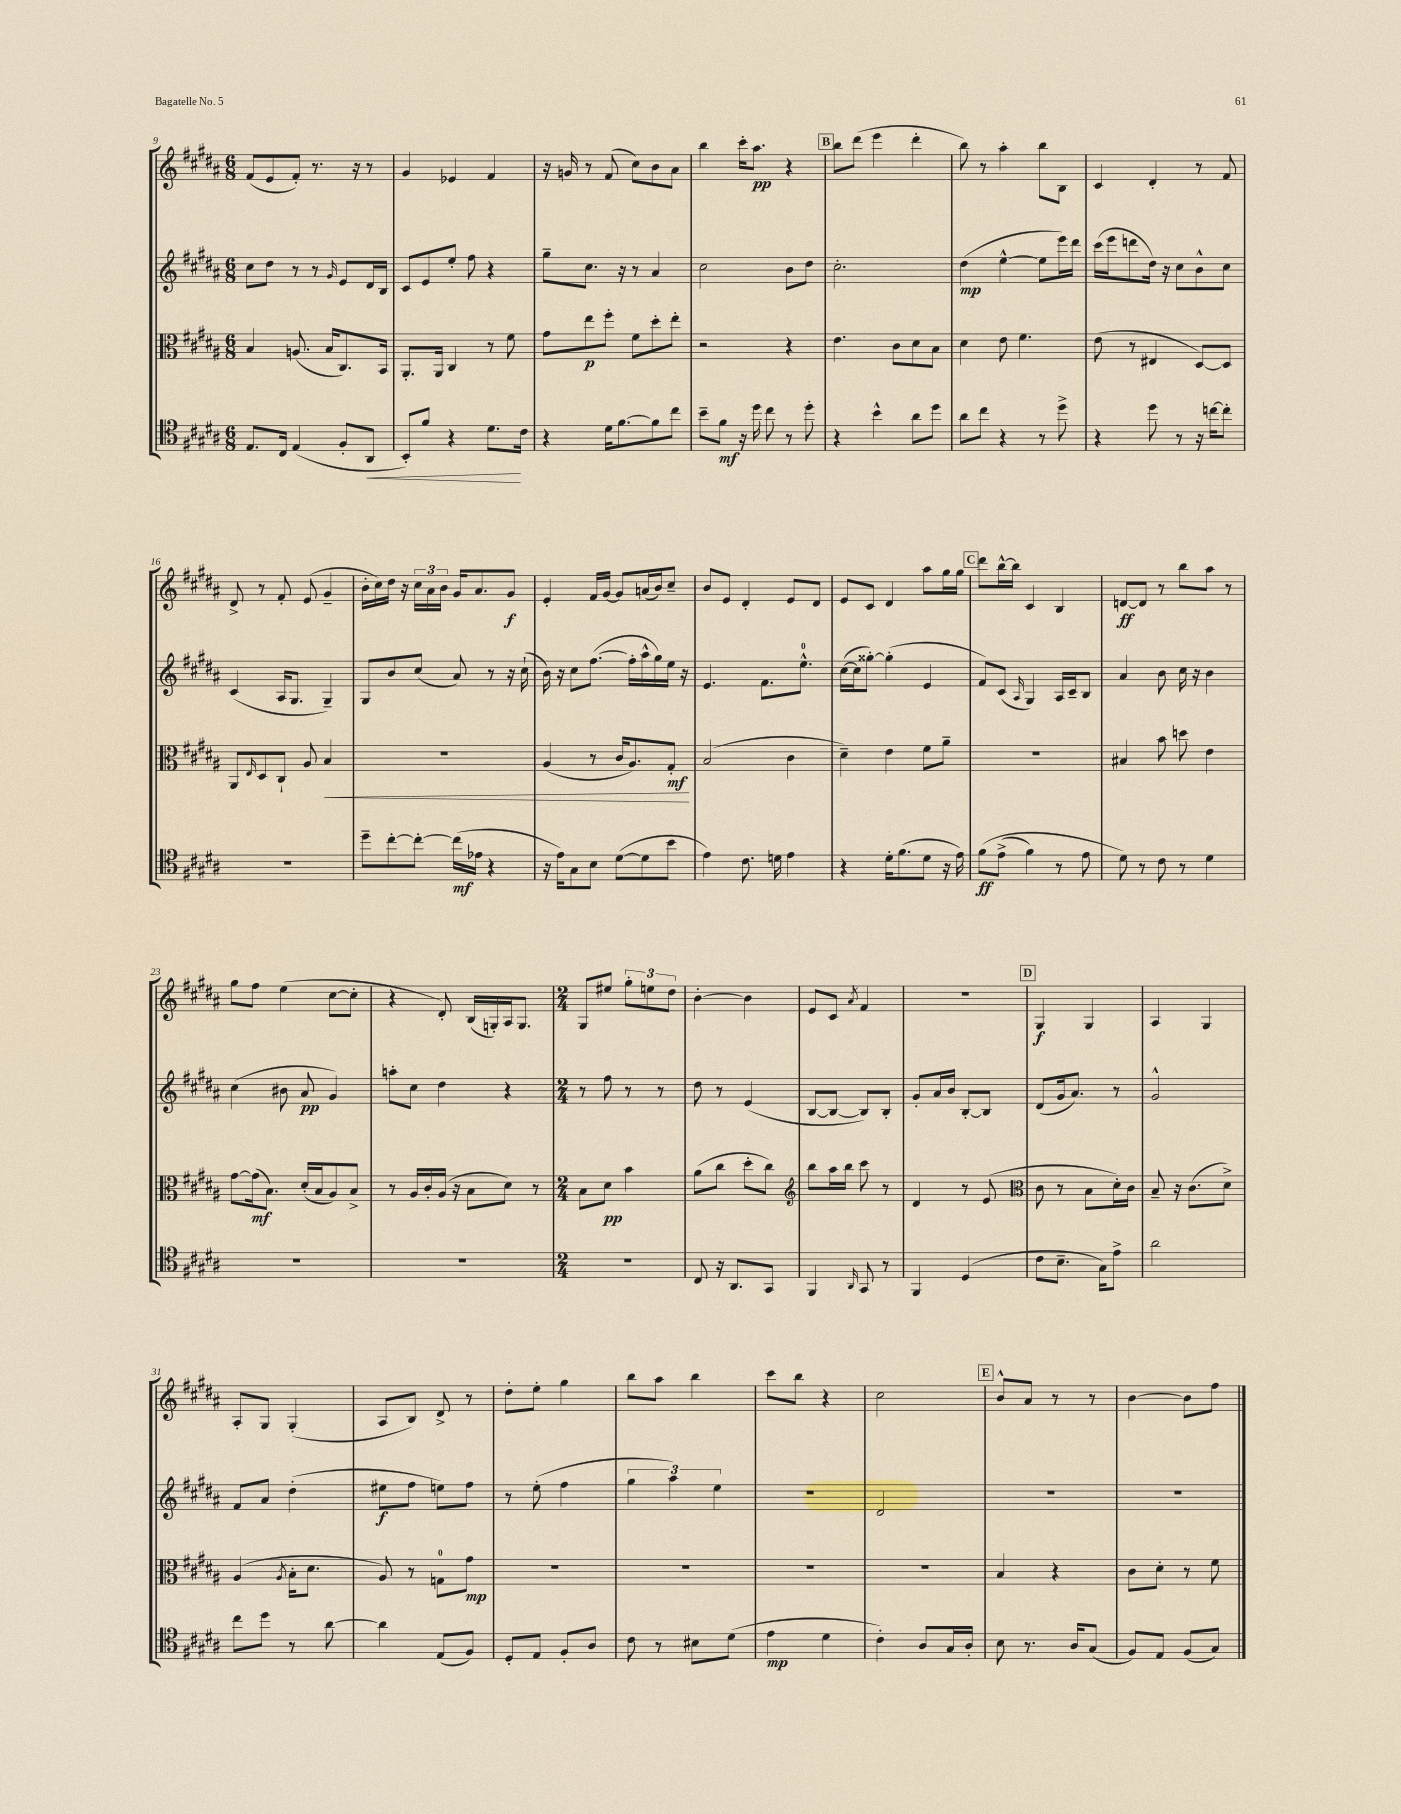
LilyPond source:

<<
\new StaffGroup <<
\new Staff = "s0" {
    \clef treble \key b \major \numericTimeSignature \time 6/8
    fis'8( e'8 fis'8-.) r8. r16 r8 |
    gis'4 ees'4 fis'4 |
    r16 g'16 r8 fis'8( cis''8) b'8 ais'8 |
    b''4 cis'''16-. ais''8.\pp r4 |
    \mark \markup { \box "B" } b''8 dis'''8( e'''4 dis'''4-. |
    b''8) r8 ais''4-. b''8 b8 |
    cis'4 dis'4-. r8 fis'8 |
    dis'8-> r8 fis'8-. e'8( gis'4-- |
    b'16-. cis''16) dis''16 r16 \tuplet 3/2 { cis''16 ais'16 b'16 } gis'16 ais'8. gis'8\f |
    e'4-. fis'16 gis'16~ gis'8 a'16( b'16) cis''8-- |
    b'8 e'8 dis'4-. e'8 dis'8 |
    e'8 cis'8 dis'4 ais''8 gis''16 gis''16 |
    \mark \markup { \box "C" } dis'''8 b''16~-^ b''16 cis'4 b4 |
    d'8~\ff d'8 r8 b''8 ais''8 r8 |
    gis''8 fis''8 e''4( cis''8~ cis''8-. |
    r4 dis'8-.) b16( g16-.) ais16 g8. |
    \numericTimeSignature \time 2/4 gis8 eis''8 \tuplet 3/2 { gis''8-. e''8 dis''8 } |
    b'4~-. b'4 |
    e'8 cis'8 \acciaccatura { ais'8 } fis'4 |
    r2 |
    \mark \markup { \box "D" } gis4\f gis4 |
    ais4 gis4 |
    ais8-. gis8 gis4-.( |
    ais8 b8) dis'8-> r8 |
    dis''8-. e''8-. gis''4 |
    b''8 ais''8 b''4 |
    cis'''8 b''8 r4 |
    cis''2 |
    \mark \markup { \box "E" } b'8-^ ais'8 r8 r8 |
    b'4~ b'8 fis''8 \bar "|." |
}
\new Staff = "s1" {
    \clef treble \key b \major \numericTimeSignature \time 6/8
    cis''8 dis''8 r8 r8 \grace { gis'16 } e'8 dis'16 b16 |
    cis'8 e'8 e''8-. fis''8 r4 |
    gis''8-- cis''8. r16 r8 ais'4 |
    cis''2 b'8 dis''8 |
    \mark \markup { \box "B" } cis''2.-. |
    dis''4\mp( e''4~-^ e''8 e'''16) dis'''16 |
    cis'''16( e'''16 d'''8 dis''16) r16 cis''8 b'8-^ cis''8 |
    cis'4( ais16 gis8. gis4--) |
    gis8 b'8 cis''8( ais'8) r8 r16 cis''16-!( |
    b'16) r16 cis''8 fis''8.~( fis''16-. ais''16-^ gis''16) e''16 r16 |
    e'4. fis'8. e''8.-0-^ |
    cis''16~( cis''16 gisis''8~-.) gisis''4-.( e'4 |
    \mark \markup { \box "C" } fis'8) cis'8( \grace { ais16 } gis4) ais16 cis'16-- b8 |
    ais'4 b'8 cis''16 r16 b'4 |
    cis''4( bis'8 ais'8\pp gis'4) |
    a''8-. cis''8 dis''4 r4 |
    \numericTimeSignature \time 2/4 r8 fis''8 r8 r8 |
    dis''8 r8 e'4( |
    b8~ b8~ b8) b8-. |
    gis'8-. ais'16 b'16 b8~-. b8 |
    \mark \markup { \box "D" } dis'8( gis'16 ais'8.) r8 |
    gis'2-^ |
    fis'8 ais'8 dis''4-.( |
    eis''8\f fis''8 e''8) fis''8 |
    r8 e''8-.( fis''4 |
    \tuplet 3/2 { gis''4 ais''4) e''4 } |
    R2 |
    dis'2 |
    \mark \markup { \box "E" } R2 |
    R2 \bar "|." |
}
\new Staff = "s2" {
    \clef alto \key b \major \numericTimeSignature \time 6/8
    b4 a8.( b16 cis8.) b,16 |
    ais,8.-. ais,16 cis4 r8 fis'8 |
    gis'8 e''8\p fis''8-. fis'8 dis''8-. e''8-. |
    r2 r4 |
    \mark \markup { \box "B" } e'4. cis'8 dis'8 b8 |
    dis'4 e'8 fis'4. |
    e'8( r8 eis4 dis8~) dis8 |
    ais,8 \grace { e16 } dis8 cis8-! ais8 b4\< |
    R2. |
    ais4( r8 cis'16 ais8.) gis8-.\mf\! |
    b2( cis'4 |
    dis'4--) e'4 fis'8 ais'8-- |
    \mark \markup { \box "C" } R2. |
    bis4 b'8 d''8 e'4 |
    gis'8~ gis'16\mf( b8.) dis'16-.( b16 ais8) b8-> |
    r8 ais16 cis'16-. ais16( r16 b8 dis'8) r8 |
    \numericTimeSignature \time 2/4 b8 dis'8\pp b'4 |
    ais'8( cis''8 dis''8-. cis''8) |
    \clef treble b''8 ais''16 b''16 cis'''8 r8 |
    dis'4 r8 e'8( |
    \mark \markup { \box "D" } \clef alto cis'8 r8 b8 dis'16-.) cis'16 |
    b8-- r16 cis'8.( dis'8->) |
    ais4( \acciaccatura { ais8 } b16-. dis'8. |
    ais8) r8 g8-0 gis'8\mp |
    R2 |
    R2 |
    R2 |
    R2 |
    \mark \markup { \box "E" } b4 r4 |
    cis'8 dis'8-. r8 fis'8 \bar "|." |
}
\new Staff = "s3" {
    \clef tenor \key b \major \numericTimeSignature \time 6/8
    e8. cis16 e4( fis8-. ais,8\< |
    b,8-.) fis'8 r4 dis'8.\! cis'16 |
    r4 dis'16 fis'8.~ fis'8 cis''8 |
    b'8-- fis'8\mf r16 dis''16 cis''8 r8 dis''8-. |
    \mark \markup { \box "B" } r4 b'4-^ ais'8 dis''8 |
    ais'8 cis''8 r4 r8 dis''8-> |
    r4 dis''8 r8 r16 c''16~ c''8-. |
    R2. |
    dis''8-- cis''8~-. cis''8~-. cis''16\mf( ees'16 r4 |
    r16 e'16) gis8 b8 dis'8~( dis'8 b'8 |
    e'4) cis'8. d'16 e'4 |
    r4 dis'16-. fis'8.( dis'8 r16 e'16) |
    \mark \markup { \box "C" } fis'8\ff\( e'8->( fis'4) r8 e'8 |
    dis'8\) r8 cis'8 r8 dis'4 |
    R2. |
    R2. |
    \numericTimeSignature \time 2/4 R2 |
    cis8 r16 ais,8. gis,8 |
    fis,4 \grace { ais,16 } gis,8 r8 |
    fis,4 dis4( |
    \mark \markup { \box "D" } cis'8 b8.-- gis16) e'8-> |
    ais'2 |
    cis''8 dis''8 r8 ais'8~ |
    ais'4 e8( fis8) |
    dis8-. e8 fis8-. ais8 |
    cis'8 r8 bis8 dis'8( |
    e'4\mp dis'4 |
    cis'4-.) ais8 gis16 ais16-. |
    \mark \markup { \box "E" } b8 r8. ais16 gis8( |
    fis8) e8 fis8( gis8) \bar "|." |
}
>>
>>
\layout { \context { \Score currentBarNumber = #9 } }
